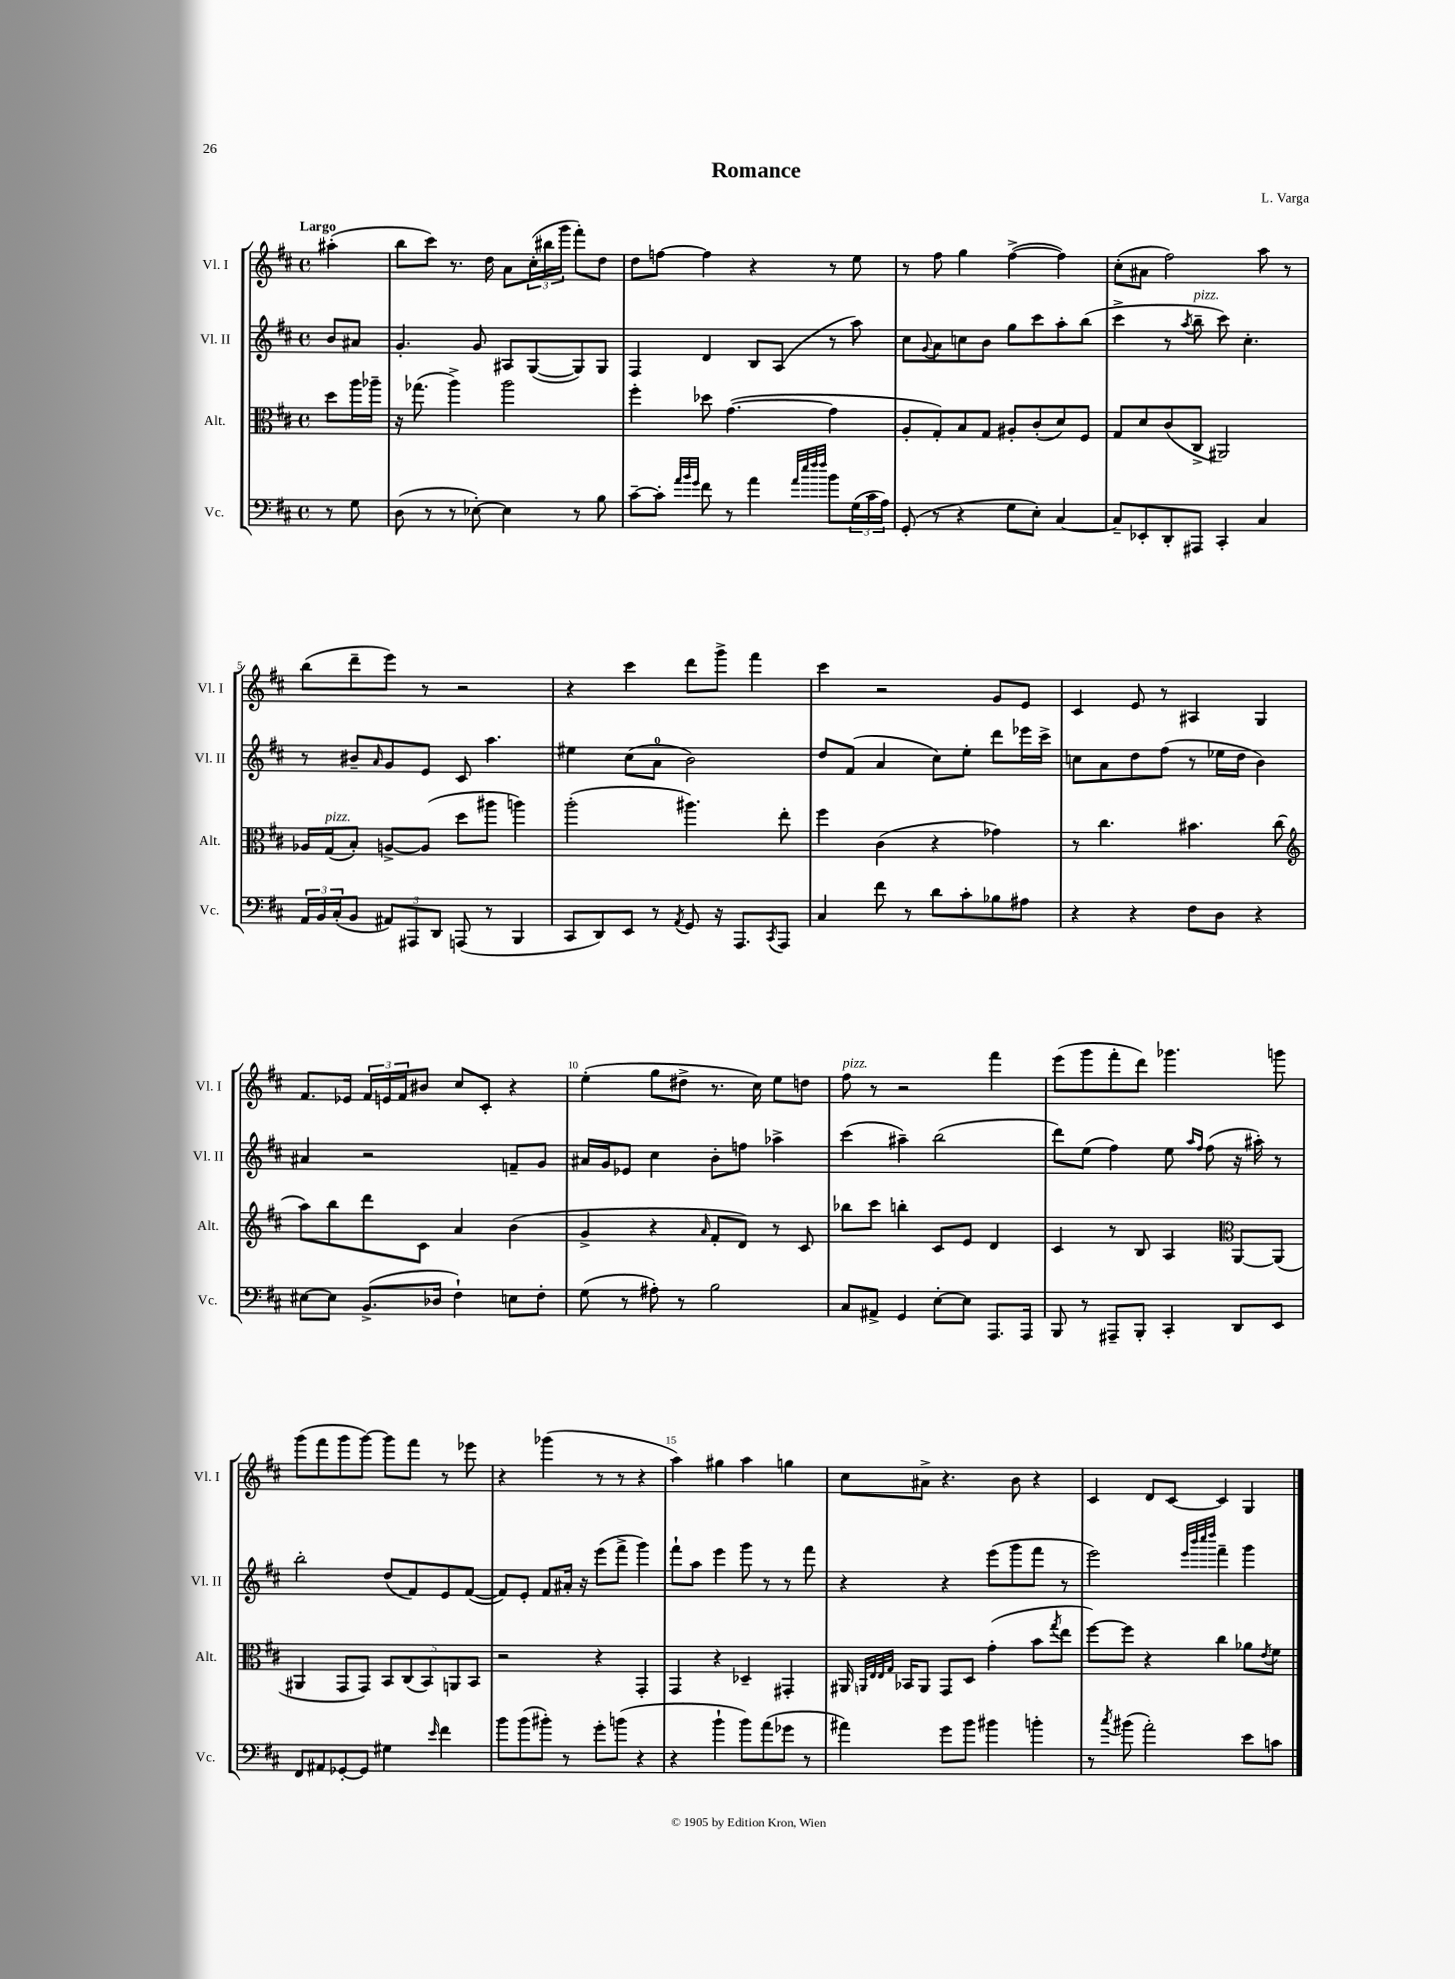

**kern	**kern	**kern	**kern
*staff4	*staff3	*staff2	*staff1
*clefF4	*clefC3	*clefG2	*clefG2
*k[f#c#]	*k[f#c#]	*k[f#c#]	*k[f#c#]
*M4/4	*M4/4	*M4/4	*M4/4
*met(c)	*met(c)	*met(c)	*met(c)
8r	8dd	8b	(4aa#'
8G	16aa	8a#	.
.	16aa-~	.	.
=	=	=	=
(8D	16r	4.g'	8bb
.	(8.gg-	.	.
8r	.	.	8ccc#)
8r	4aa^)	.	8.r
[8E-')	.	8g	.
.	.	.	16dd
4E-]	2aa	8A#	8a
.	.	([8G	(24cc#'
.	.	.	24bb#
.	.	.	24ggg
8r	.	8G])	8fff#')
8B	.	8G	8dd
=	=	=	=
[8c#~	4ff#'	4F#	8dd
8c#']	.	.	[8ff
32qqa	.	.	.
32qqb	.	.	.
32qqg	.	.	.
8f#	8dd-	4d	4ff]
8r	([4.g	.	.
4a	.	8B	4r
.	.	(8A	.
32qqa	.	.	.
32qqee	.	.	.
32qqff#	.	.	.
32qqff#	.	.	.
8b	4g]	8r	8r
(24G	.	8aa)	8ee
24c#	.	.	.
24A)	.	.	.
=	=	=	=
(8GG'	8A'	8cc#	8r
.	.	8qqg	.
8r	8G')	8a	8ff#
4r	8B	8cc	4gg
.	8G	8b	.
8G	8A#'	8gg	([4ff#^
8E')	(8c#'	8ccc#	.
[4C#	8d)	8aa'	4ff#])
.	8F#	(8bb	.
=	=	=	=
8C#~]	8G	4ccc#^	(8cc#'
8EE-'	8d	.	8a#
8DD'	(8c#	8r	2ff#)
.	.	8qaa	.
8AAA#	8C#^	8bb~	.
4CC#'	2AA#)	8ccc#)	.
.	.	4.cc#'	.
4C#	.	.	8aa
.	.	.	8r
=	=	=	=
24AA	16A-	8r	(8bb
24BB	.	.	.
.	(16G	.	.
(24C#'	.	.	.
8BB	8B')	8b#~	8ddd~
.	.	16qqa	.
12AA#)	[8A^	8g	8eee)
12AAA#	.	.	.
.	(8A]	8e	8r
12DD	.	.	.
(8AAA	8dd	8c#	2r
8r	8aa#	4.aa	.
4BBB	4aa)	.	.
=	=	=	=
8CC#	(2aa'	4ee#	4r
8DD)	.	.	.
8EE	.	(8cc#	4ccc#
8r	.	8a	.
8qAA	.	.	.
8GG	4.aa#)	2b)	8ddd
16r	.	.	8ggg^
8.AAA	.	.	.
.	.	.	4fff#
8qCC#	.	.	.
8AAA	8ee'	.	.
=	=	=	=
4C#	4ff#	8dd	4ccc#
.	.	(8f#	.
8f#	(4c#	4a	2r
8r	.	.	.
8d	4r	8cc#)	.
8c#'	.	8ee'	.
8B-	4g-)	8ddd	8g
8A#	.	16eee-	8e
.	.	16ccc#^	.
=	=	=	=
4r	8r	8cc	4c#
.	4.cc#	8a	.
4r	.	8dd	8e
.	.	(8ff#	8r
8F#	4.b#	8r	4A#
8D	.	16ee-	.
.	.	16dd	.
4r	.	4b)	4G
.	(8cc#	.	.
=	=	=	=
*	*clefG2	*	*
[8E#	8aa)	4a#	8.f#
8E#]	8bb	.	.
.	.	.	16e-
(8.BB^	8ddd	2r	24f#
.	.	.	24e
.	.	.	24f#
.	8c#	.	8b#
16D-	.	.	.
4F#`)	4a	.	8cc#
.	.	.	8c#'
8E	(4b	8f~	4r
8F#'	.	8g	.
=	=	=	=
(8G	4g^	16a#	(4ee'
.	.	16g	.
8r	.	8e-	.
8A#')	4r	4cc#	8gg
8r	.	.	8dd#^
.	16qqa	.	.
2B	8f#'	8b'	8.r
.	8d)	8ff	.
.	.	.	16cc#)
.	8r	4aa-^	8ee
.	8c#	.	8dd
=	=	=	=
8C#	8bb-	(4ccc#	8ff#
8AA#^	8ccc#	.	8r
4GG	4bb'	4aa#~)	2r
[8E'	8c#	(2bb	.
8E]	8e	.	.
8.AAA	4d	.	4fff#
16AAA	.	.	.
=	=	=	=
8BBB	4c#	8ddd)	(8eee
8r	.	(8ee	8ggg
8AAA#~	8r	4ff#)	8fff#'
8BBB'	8B	.	8ddd)
4CC#'	4A	8ee	4.ggg-
.	.	16qqaa	.
.	.	16qqff#	.
.	.	(8ff#	.
*	*clefC3	*	*
8DD	[8AA	16r	.
.	.	16aa#')	.
8EE	(8AA]	8r	8ggg
=	=	=	=
8FF#	4AA#	2bb'	(8ggg
8AA#	.	.	8fff#
[8GG-'	8GG	.	8ggg
8GG-]	8GG)	.	[8ggg)
4G#	10BB	(8dd	8ggg]
.	(10C#	.	.
.	.	8f#)	8fff#
.	10BB)	.	.
16qqe	.	.	.
4f#	.	8e	8r
.	10AA	.	.
.	.	([8f#	8eee-
.	10BB	.	.
=	=	=	=
8b	2r	8f#])	4r
(8b	.	8e'	.
8b#')	.	8f#	(4ggg-
8r	.	16a#'	.
.	.	16r	.
8g'	4r	(8eee	8r
(8b	.	8fff#^	8r
4r	4GG'	4ggg)	4r
=	=	=	=
4r	4GG	8fff#`	4aa)
.	.	8aa	.
4b`	4r	4eee	4gg#
8b)	4D-~	8ggg	4aa
(8a	.	8r	.
8g-	4GG#'	8r	4gg
8r	.	8fff#	.
=	=	=	=
4a#)	16AA#	4r	8cc#
.	32qqAA	.	.
.	32qqE	.	.
.	32qqE	.	.
.	32qqG	.	.
.	16BB-	.	.
.	8AA	.	8a#^
8g	8GG	4r	4.r
8b	8D	.	.
4b#	(4g'	(8eee	.
.	.	8ggg	8b
4b'	8b	8fff#	4r
.	8qgg	.	.
.	8ee	8r	.
=	=	=	=
8r	[8ff#)	2eee)	4c#
8qcc#	.	.	.
(8b#	8ff#]	.	.
2a')	4r	.	8d
.	.	.	[8c#
.	.	32qqeee	.
.	.	32qqbbb	.
.	.	32qqcccc#	.
.	.	32qqdddd	.
.	4cc#	4fff#~	4c#]
8e	8a-	4ggg	4G
.	8qe	.	.
8c	8f#	.	.
==	==	==	==
*-	*-	*-	*-
